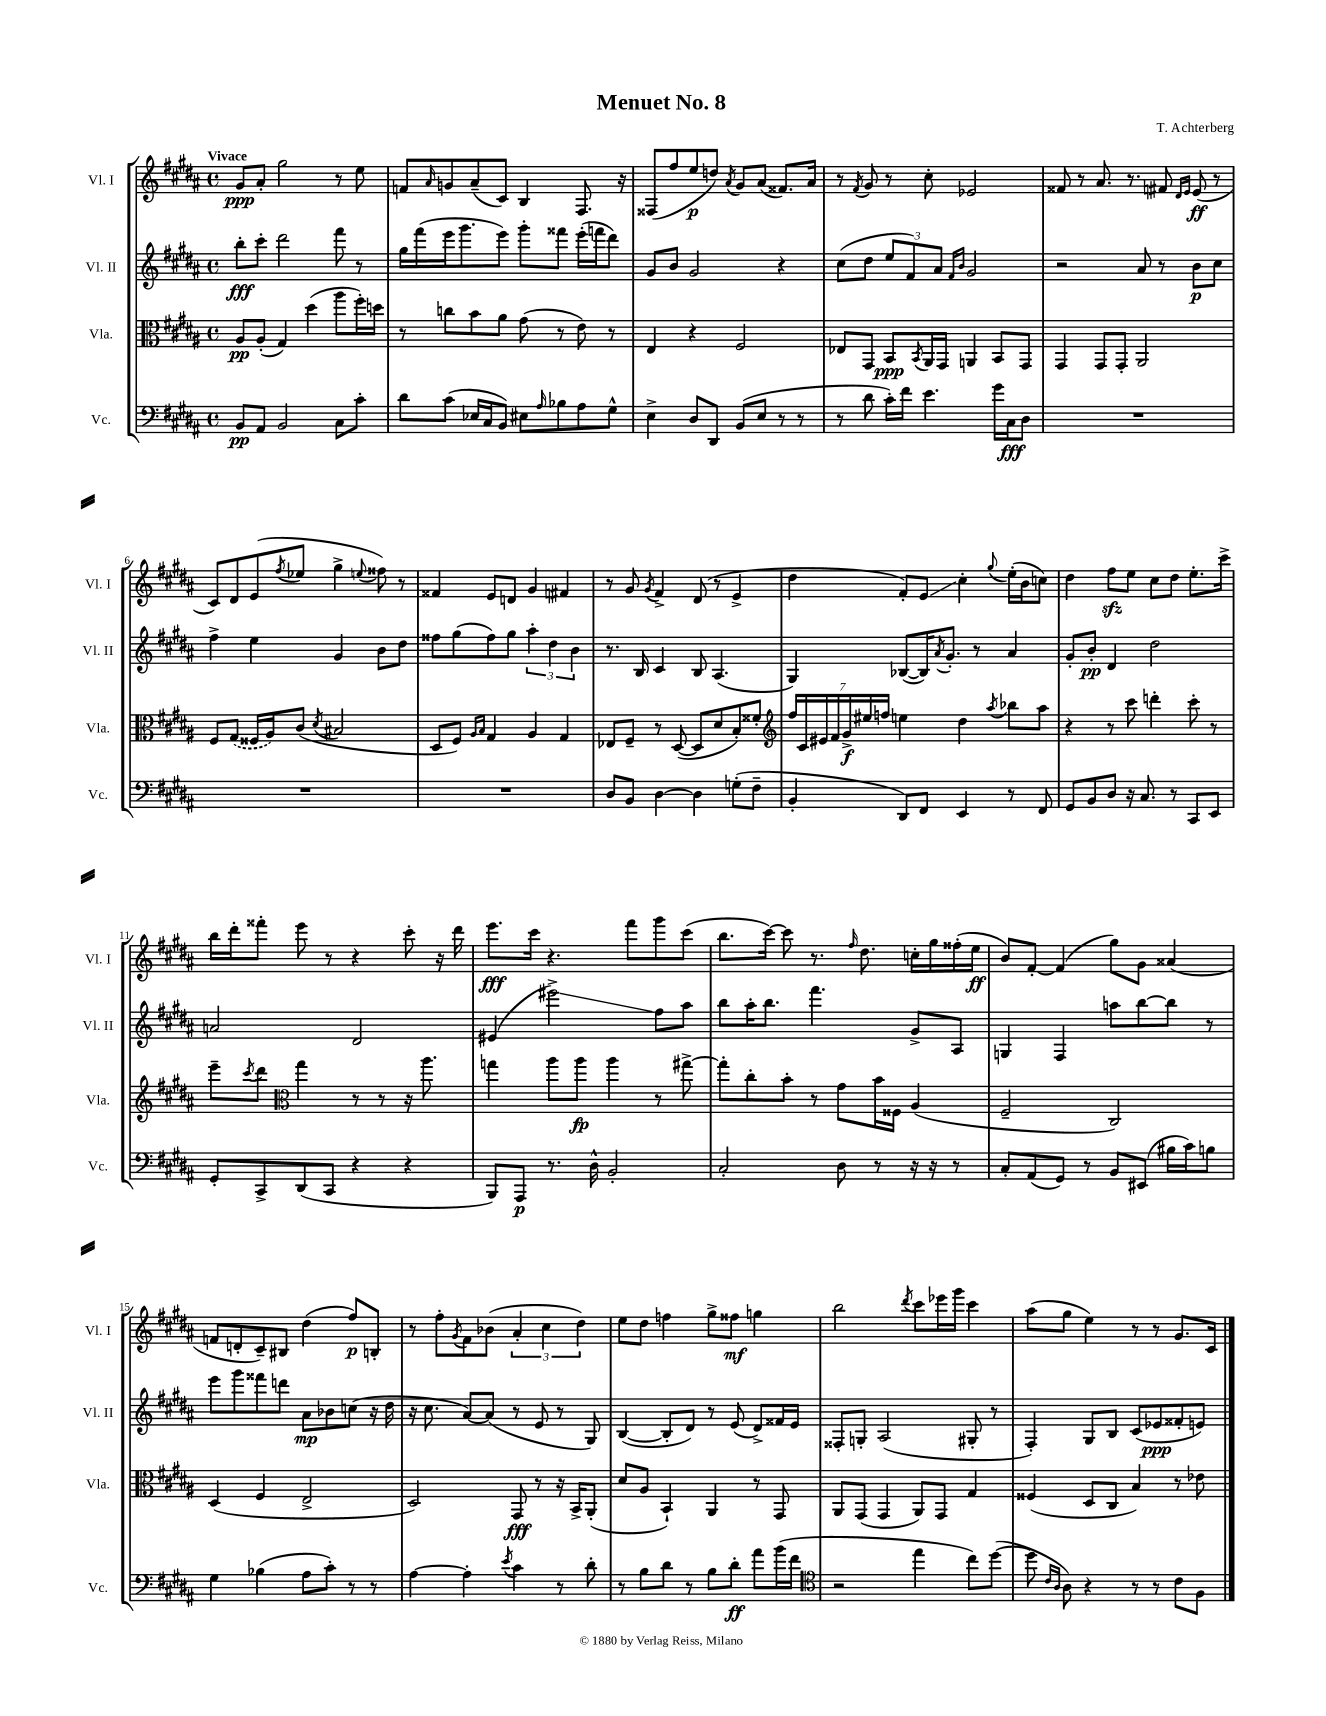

**kern	**kern	**kern	**kern
*staff4	*staff3	*staff2	*staff1
*clefF4	*clefC3	*clefG2	*clefG2
*k[f#c#g#d#a#]	*k[f#c#g#d#a#]	*k[f#c#g#d#a#]	*k[f#c#g#d#a#]
*M4/4	*M4/4	*M4/4	*M4/4
*met(c)	*met(c)	*met(c)	*met(c)
8BB	8A#	8bb'	8g#
8AA#	(8A#'	8ccc#'	8a#'
2BB	4G#)	2ddd#	2gg#
.	(4dd#	.	.
8C#	8aa#	8fff#	8r
8c#'	16ff#')	8r	8ee
.	16dd	.	.
=	=	=	=
8d#	8r	16gg#	8f
.	.	(16fff#	.
.	.	.	16qqa#
(8c#	8cc	16eee	8g
.	.	8.ggg#	.
16E-	8b	.	(8a#~
16C#	.	.	.
8BB)	8a#	8eee)	8c#)
8E#	(8g#	8ggg#'	4B
16qqA#	.	.	.
8B-	8r	8fff##	.
8A#	8e)	(16eee'	8.F#
.	.	16fff	.
8G#^^	8r	8ddd#)	.
.	.	.	16r
=	=	=	=
4E^	4E	8g#	(8F##
.	.	8b	8ff#
8D#	4r	2g#	8ee
8DD#	.	.	8dd)
.	.	.	8qa#
(8BB	2F#	.	8g#
8E	.	.	(8a#
8r	.	4r	8.f##)
8r	.	.	.
.	.	.	16a#
=	=	=	=
8r	8E-	(8cc#	8r
.	.	.	8qf#
8d#	8GG#	8dd#	8g#
16c#')	8BB	12ee	8r
16f#	.	.	.
.	.	12f#)	.
.	8qBB	.	.
4.e	16AA#	.	8cc#'
.	.	12a#	.
.	16GG#	.	.
.	.	16qqf#	.
.	.	16qqb	.
.	4AA	2g#	2e-
16g#	8BB	.	.
16C#	.	.	.
8D#	8GG#	.	.
=	=	=	=
1r	4GG#	2r	8f##
.	.	.	8r
.	8GG#	.	8.a#
.	8GG#'	.	.
.	.	.	8.r
.	2AA#	8a#	.
.	.	8r	8f#
.	.	.	16qqd#
.	.	.	16qqe
.	.	8b	(8e
.	.	8cc#	8r
=	=	=	=
1r	8F#	4ff#^	8c#)
.	(8G#	.	8d#
.	16F##	4ee	(8e
.	16A#)	.	.
.	.	.	8qff#
.	(8c#	.	8ee-
.	8qd#	.	.
.	2B#	4g#	4gg#^
.	.	.	8qqee
.	.	8b	8ff##)
.	.	8dd#	8r
=	=	=	=
1r	8D#	8ff##	4f##
.	8F#)	(8gg#	.
.	16qqA#	.	.
.	16qqB	.	.
.	4G#	8ff##)	8e
.	.	8gg#	8d
.	4A#	6aa#'	4g#
.	.	6dd#	.
.	4G#	.	4f#
.	.	6b	.
=	=	=	=
8D#	8E-	8.r	8r
8BB	8F#~	.	8g#
.	.	16B	.
.	.	.	8qg#
[4D#	8r	4c#	4f#^
.	([8D#	.	.
4D#]	8D#]	8B	(8d#
.	8d#	(4.A#	8r
(8G'	8B')	.	4e^
8F#~	8f##'	.	.
=	=	=	=
*	*clefG2	*	*
4BB'	28ff#	4G#)	4dd#
.	28c#	.	.
.	28e#	.	.
.	28f#	.	.
.	28g#^	.	.
.	28ee#	.	.
.	28ff	.	.
8DD#)	4ee	([8B-	8f#')
8FF#	.	16B-])	8e
.	.	8qa#	.
.	.	8.g#'	.
4EE	4dd#	.	4cc#'
.	.	8r	.
.	8qaa#	.	8qqgg#
8r	8bb-	4a#	(16ee'
.	.	.	16b
8FF#	8aa#	.	8cc)
=	=	=	=
8GG#	4r	8g#'	4dd#
8BB	.	8b'	.
8D#	8r	4d#	8ff#
16r	8ccc#	.	8ee
8.C#	.	.	.
.	4ddd'	2dd#	8cc#
8r	.	.	8dd#
8CC#	8ccc#'	.	8.ee'
8EE	8r	.	.
.	.	.	16ccc#^
=	=	=	=
8GG#'	8eee~	2a	16bb
.	.	.	16ddd#'
.	8qccc#	.	.
8CC#^	8ddd#	.	8fff##'
*	*clefC3	*	*
(8DD#	4gg#	.	8eee
8CC#	.	.	8r
4r	8r	2d#	4r
.	8r	.	.
4r	16r	.	8ccc#'
.	8.aa#	.	.
.	.	.	16r
.	.	.	16ddd#
=	=	=	=
8BBB)	4gg	(4e#	8.eee
8AAA#	.	.	.
.	.	.	16ccc#
8.r	8aa#	2eee#^)	4.r
.	8aa#	.	.
16D#^^	.	.	.
2BB'	4aa#	.	.
.	.	.	8fff#
.	8r	8ff#	8ggg#
.	[8gg#^	8aa#	(8ccc#
=	=	=	=
2C#'	8gg#']	8bb	8.bb
.	8cc#'	16aa#'	.
.	.	8.bb	[16ccc#)
.	8b'	.	8ccc#]
.	8r	4.fff#	8.r
8D#	8g#	.	.
.	.	.	16qqff#
.	.	.	8.dd#
8r	16b	.	.
.	16F##	.	.
16r	(4A#	8g#^	16cc'
16r	.	.	16gg#
8r	.	8A#	(16ff##'
.	.	.	16ee
=	=	=	=
8C#'	2F#~	4G	8b)
(8AA#	.	.	[8f#'
8GG#)	.	4F#	(4f#]
8r	.	.	.
8BB	2C#)	8aa	8gg#)
(8EE#	.	[8bb	8g#
16B#	.	8bb]	(4a##
16c#)	.	.	.
8B	.	8r	.
=	=	=	=
4G#	(4D#	8eee	8f
.	.	8ggg#	8d'
(4B-	4F#	8fff##	8c#~)
.	.	8ddd	8B#
8A#	2E^	8a#	(4dd#
8c#')	.	8b-	.
8r	.	(8cc	8ff#)
8r	.	16r	8B'
.	.	16dd#	.
=	=	=	=
[4A#	2D#)	16r	8r
.	.	8.cc#	.
.	.	.	8ff#'
.	.	.	8qg#
4A#']	.	[8a#)	8f#
.	.	(8a#]	(8b-
8qe	.	.	.
4c#	8GG#	8r	6a#'
.	8r	8e	.
.	.	.	6cc#
8r	16r	8r	.
.	16BB^	.	.
.	.	.	6dd#)
8d#'	(8AA#'	8G#)	.
=	=	=	=
8r	8d#	([4B	8ee
8B	8A#	.	8dd#
8d#	4BB`)	8B']	4ff
8r	.	8d#)	.
8B	4AA#	8r	8gg#^
8d#'	.	(8e	8ff##
8a#	8r	8d#^)	4gg
(16b	8GG#	16f##	.
16f#	.	16e	.
=	=	=	=
*clefC4	*	*	*
2r	8AA#	8F##'	2bb
.	(8GG#	8G'	.
.	4GG#	(2A#	.
.	.	.	8qddd#
4ee	8AA#)	.	8ccc#
.	8GG#	.	16eee-
.	.	.	16ggg#
8cc#)	4G#	8G#'	4ccc#
([8dd#	.	8r	.
=	=	=	=
8dd#]	(4F##	4F#')	(8aa#
16qqc#	.	.	.
16qqA#	.	.	.
8A#)	.	.	8gg#
4r	8D#	8G#	4ee)
.	8C#	8B	.
8r	4B)	(8c#	8r
8r	.	8e-	8r
8c#	8r	8f##'	8.g#
8F#	8e-	8e)	.
.	.	.	16c#
==	==	==	==
*-	*-	*-	*-
